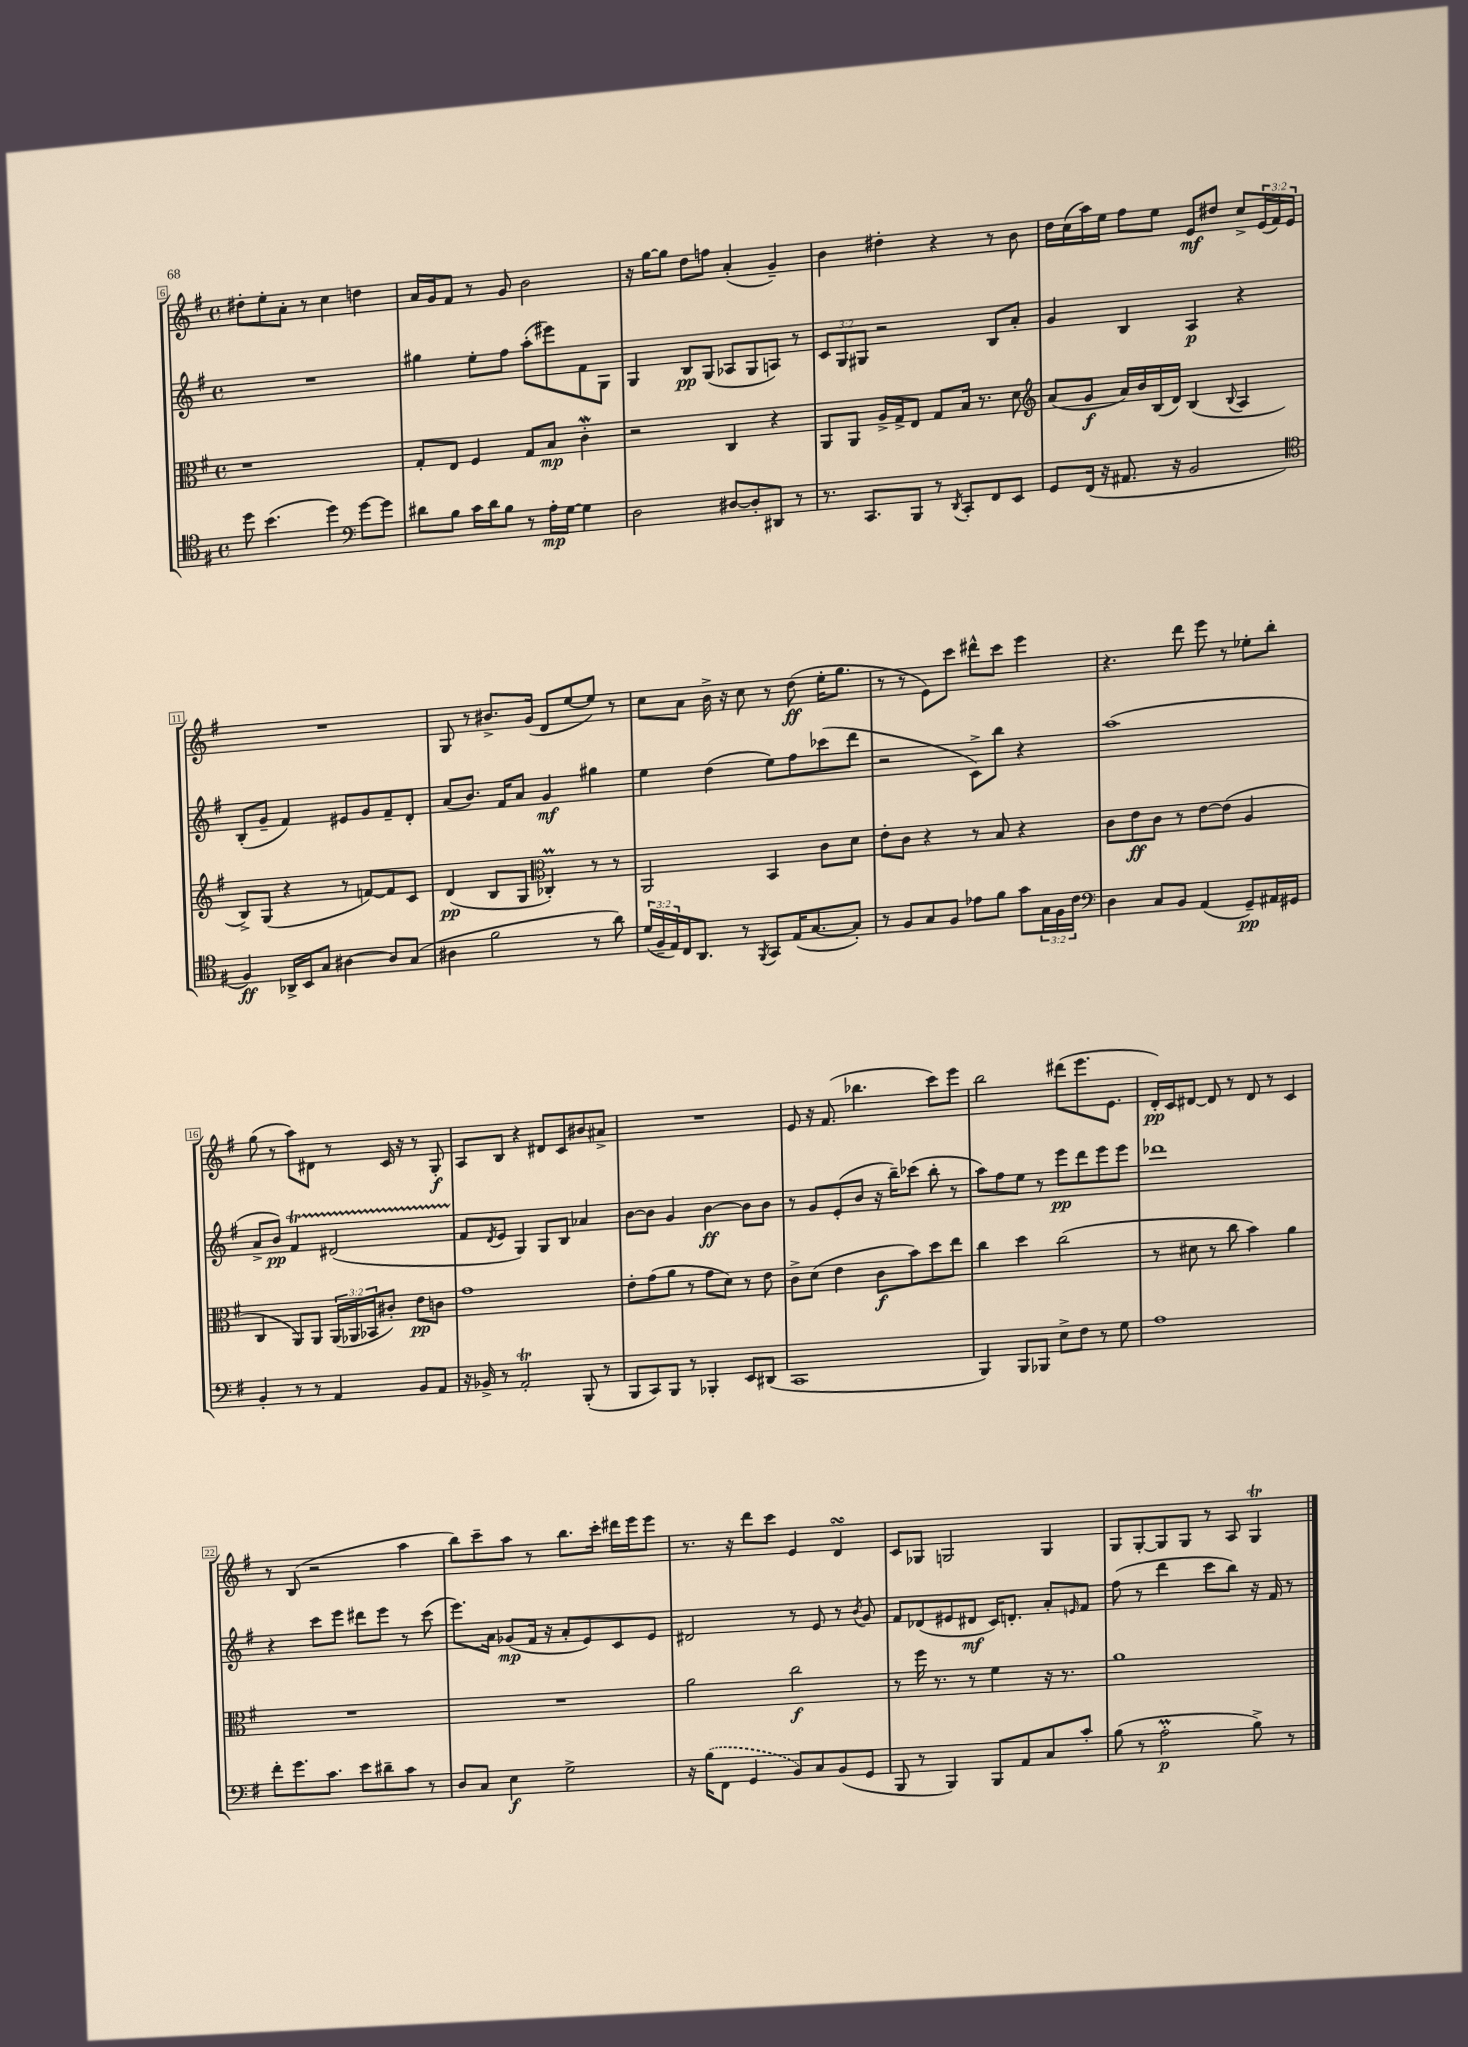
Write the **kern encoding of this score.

**kern	**kern	**kern	**kern
*staff4	*staff3	*staff2	*staff1
*clefC4	*clefC3	*clefG2	*clefG2
*k[f#]	*k[f#]	*k[f#]	*k[f#]
*M4/4	*M4/4	*M4/4	*M4/4
*met(c)	*met(c)	*met(c)	*met(c)
8dd\	1r	1r	8dd#'\L
(4.b\	.	.	8ee'\
.	.	.	8a'\J
.	.	.	8r
4dd\)	.	.	4cc\
*clefF4	*	*	*
[8g\L	.	.	4dd\
8g\]J	.	.	.
=	=	=	=
8d#\L	8G'/L	4gg#\	16a/LL
.	.	.	16g/J
8B\J	8E/J	.	8f#/J
16c\LL	4F#/	8ee'\L	8r
16d#\J	.	.	.
8B\J	.	8ff#\J	8g/
8r	8G/L	(8aa'\L	2b\
16A'\LL	8B/J	8eee#\)	.
[16G\JJ	.	.	.
4G\]	4c'\	8f#\	.
.	.	8G\J	.
=	=	=	=
2D\	2r	4G/	16r
.	.	.	[16gg\LK
.	.	.	8gg\]J
.	.	8B/L	8dd\L
.	.	(8G/J	8ff\J
[8D#/L	4C/	8A-/L	(4a'/
8D#'/]	.	8G/	.
8DD#/J	4r	8A/J)	4g~/)
8r	.	8r	.
=	=	=	=
8.r	8AA/L	12c/L	4b\
.	.	12G/	.
.	8AA/J	.	.
.	.	12G#/J	.
8.CC/L	.	.	.
.	16A^/LL	2r	4dd#'\
.	16G^/J	.	.
8BBB/J	8E/J	.	.
8r	8G/L	.	4r
8qDD/	.	.	.
8CC'/L	16B/Jk	.	.
.	8.r	.	.
8FF#/	.	8B/L	8r
8EE/J	8d\	8a'/J	8b\
=	=	=	=
*	*clefG2	*	*
8GG/L	(8a/L	4g/	16dd\LL
.	.	.	(16cc\
(16FF#/Jk	8g/J	.	16aa\)
16r	.	.	16ee\JJ
8.AA#/	16a/LL)	4B/	8ff#\L
.	16b/	.	.
.	(16B/	.	8ee\J
16r	16d/JJ)	.	.
2BB/	(4B/	4A/	8e/L
.	.	.	8dd#/J
.	8qqB/	.	.
.	4A/	4r	8cc^/L
.	.	.	(24e/L
.	.	.	24f#/)
.	.	.	24e/JJ
=	=	=	=
*clefC4	*	*	*
4F#/)	8B^/L)	(8B'/L	1r
.	(8G/J	8g~/J	.
16AA-^/LL	4r	4f#/)	.
16BB/J	.	.	.
8G/J	.	.	.
[4A#\	8r	8e#/L	.
.	[8f/L)	8g/	.
8A#/]L	8f/]	8f#~/	.
(8G/J	8c/J	8d'/J	.
=	=	=	=
4A#\	(4d/	(8a/L	8G/
.	.	8.b/J)	8r
2f#\	8B/L	.	8.b#^/L
.	.	16f#/LK	.
.	8G/J	8a/J	.
.	.	.	(16g/Jk
*	*clefC3	*	*
.	4C-'/)	4g/	8d/L
.	.	.	[8ee/
8r	8r	4gg#\	8ee/]J)
8a\)	8r	.	8r
=	=	=	=
(24d/LL	2AA/	4ee\	8cc\L
24F#~/	.	.	.
24E/)	.	.	.
16C/J	.	.	8a\J
8.AA/J	.	.	.
.	.	(4dd\	16b^\
.	.	.	16r
8r	.	.	8cc\
8qFF#/	.	.	.
8GG/L	4BB/	8ee\L)	8r
(16E/K	.	8ff#\	(8dd\
[8.G/	.	.	.
.	8c\L	(8ccc-\	16ee'\LK
.	.	.	8.gg\J
8G'/]J)	8d\J	8ddd\J	.
=	=	=	=
8r	8e'\L	2r	8r
8F#/L	8c\J	.	8r
8G/	4r	.	8e\L)
8F#/J	.	.	8ccc\J
8e-\L	8r	8c^\L)	8ddd#^^\L
8f#\J	8B/	8bb\J	8ccc\J
8g\L	4r	4r	4eee\
24G\L	.	.	.
24F#\	.	.	.
24c\JJ	.	.	.
=	=	=	=
*clefF4	*	*	*
4D\	8c\L	(1aa	4.r
.	8e\	.	.
8C/L	8c\J	.	.
8BB/J	8r	.	8ddd\
(4AA/	[8e\L	.	8eee\
.	(8e\]J	.	8r
8GG~/L)	4A/	.	8ee-'\L
16AA#/L	.	.	8bb'\J
16GG#/JJ	.	.	.
=	=	=	=
4BB'/	4C/	8a^/L	(8gg\
.	.	8b/J)	8r
8r	8AA/L)	4f#/	8aa\L)
8r	8AA/J	.	8d#\J
4AA/	(24AA/LL	(2d#/	8r
.	24AA-/	.	.
.	24BB-/J	.	.
.	8c#'/J)	.	16c/
.	.	.	16r
8BB/L	8e\L	.	8r
8AA/J	8c\J	.	8G'/
=	=	=	=
16r	1g	8f#/L	8A/L
16BB-^/	.	.	.
.	.	8qd/	.
8r	.	8e/J	8B/J
2AA'/	.	4G/)	4r
.	.	8G/L	8d#/L
.	.	8B/J	8c/
(8BBB'/	.	4a-/	8b#/
8r	.	.	8a#^/J
=	=	=	=
8BBB/L	8e'\L	[8b\L	1r
8CC/)	(8g\	8b\]J	.
8BBB/J	8a\J	4g/	.
8r	8r	.	.
4BBB-'/	8g\L	[4b\	.
.	8d\J)	.	.
8EE/L	8r	8b\]L	.
(8DD#/J	8e\	8b\J	.
=	=	=	=
1CC	8c^\L	8r	8e/
.	(8d\J	8g/L	16r
.	.	.	(8.f#/
.	4e\	(8e'/	.
.	.	8b/J	4.bb-\
.	8c\L	16r	.
.	.	16bb~\LK)	.
.	8b\)	(8ccc-\J	.
.	8dd\	8bb'\	8ccc\L)
.	8ee\J	8r	8eee\J
=	=	=	=
4BBB/)	4cc\	8aa\L)	2bb\
.	.	8ff#\	.
8BBB/L	4dd\	8ee\J	.
8BBB-/J	.	8r	.
8E^\L	(2cc\	8eee\L	(8ddd#\L
8F#\J	.	8ddd\	8.eee\
8r	.	8eee\	.
.	.	.	8.e\J
8G\	.	8eee\J	.
=	=	=	=
1A	8r	1ddd-	16d'/LL)
.	.	.	16c/J
.	8d#\	.	[8d#/J
.	8r	.	8d#/]
.	8cc\	.	8r
.	4b\)	.	8d#/
.	.	.	8r
.	4a\	.	4c/
=	=	=	=
8f#'\L	1r	4r	8r
8.g\	.	.	(8B/
.	.	8ccc\L	2r
8.c\J	.	.	.
.	.	8eee\J	.
8e\L	.	8ddd#\L	.
8d#~\	.	8eee\J	.
8c\J	.	8r	4aa\
8r	.	(8ccc\	.
=	=	=	=
8D/L	1r	8.eee\L)	8bb\L)
8C/J	.	.	8ccc~\
.	.	16a\Jk	.
4E\	.	(8g-/L	8aa\J
.	.	16f#/Jk	8r
.	.	16r	.
2G^\	.	8a'/L	8.bb\L
.	.	8e/)	.
.	.	.	16ccc'\Jk
.	.	8c/	16ddd#\LL
.	.	.	16eee\J
.	.	8e/J	8eee\J
=	=	=	=
16r	2a\	2d#/	8.r
(16B\LK	.	.	.
8FF#\J	.	.	.
.	.	.	16r
4GG/	.	.	8ddd\L
.	.	.	8ccc\J
8BB/L)	2cc\	8r	4e/
8C/	.	8e/	.
(8BB/	.	8r	4d/
.	.	8qb/	.
8GG/J	.	8g/	.
=	=	=	=
8BBB/	8r	8f#/L	8c/L
8r	16ff#\	(8d-/	8G-/J
.	8.r	.	.
4BBB/)	.	8e#/	2G/
.	8r	8d#/J	.
8BBB/L	4f#\	16c/LK)	.
.	.	8.d'/J	.
8AA/	.	.	.
8C/	16r	8a'/L	4G/
.	8.r	.	.
.	.	16qqe/	.
8c'/J	.	8f#/J	.
=	=	=	=
(8B\	1a	(8ff#\	8G/L
8r	.	8r	[8G'/
2A'\	.	4ddd\	8G/]
.	.	.	8G/J
.	.	8ccc\L	8r
.	.	8bb\J)	8A/
8B^\)	.	16r	4G/
.	.	16f#/	.
8r	.	8r	.
==	==	==	==
*-	*-	*-	*-
